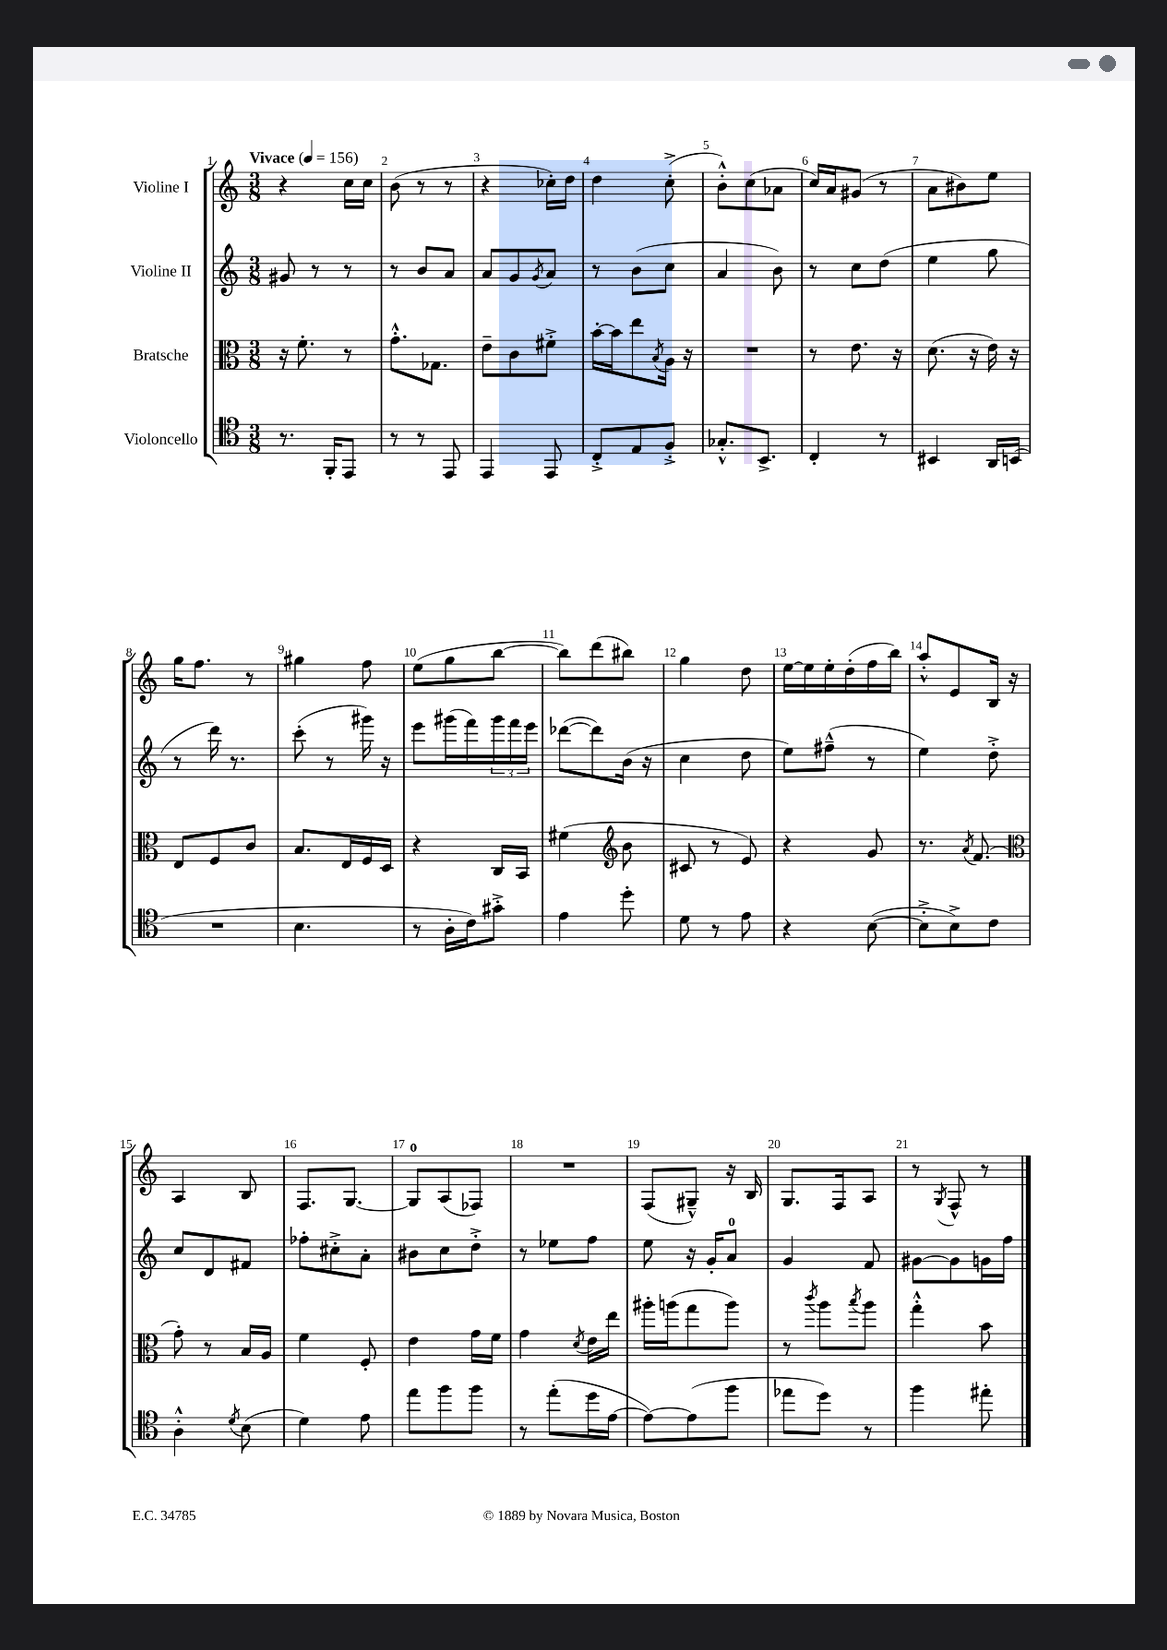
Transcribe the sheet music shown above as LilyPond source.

<<
\new StaffGroup <<
\new Staff = "s0" \with { instrumentName = "Violine I" } {
    \clef treble \key c \major \numericTimeSignature \time 3/8 \tempo "Vivace" 4 = 156
    r4 c''16 c''16 |
    b'8( r8 r8 |
    r4 ces''16-.) d''16 |
    d''4 c''8-.->( |
    b'8-.-^) c''8( aes'8 |
    c''16) a'16 gis'8( r8 |
    a'8 bis'8) e''8 |
    g''16 f''8. r8 |
    gis''4 f''8 |
    e''8( g''8 b''8~ |
    b''8) d'''8( bis''8) |
    g''4 d''8 |
    e''16~ e''16 e''16-. d''16-.( f''16 b''16) |
    a''8-.-^ e'8 b16 r16 |
    a4 b8 |
    f8. g8.~ |
    g8-0 a8( fes8) |
    R4. |
    f8( gis8---^) r16 b16 |
    g8. f16 a8 |
    r8 \acciaccatura { g8 } f8-^ r8 \bar "|." |
}
\new Staff = "s1" \with { instrumentName = "Violine II" } {
    \clef treble \key c \major \numericTimeSignature \time 3/8
    gis'8 r8 r8 |
    r8 b'8 a'8 |
    a'8 g'8 \acciaccatura { g'8 } a'8 |
    r8 b'8( c''8 |
    a'4 b'8) |
    r8 c''8 d''8( |
    e''4 g''8 |
    r8 d'''16) r8. |
    c'''8-.( r8 gis'''16) r16 |
    e'''8 gis'''16( f'''16) \tuplet 3/2 { gis'''16 f'''16 e'''16 } |
    des'''8~( des'''8) b'16( r16 |
    c''4 d''8 |
    e''8) fis''8---^( r8 |
    e''4) d''8-.-> |
    c''8 d'8 fis'8 |
    fes''8-. cis''8-.-> a'8-. |
    bis'8 c''8 d''8-.-> |
    r8 ees''8 f''8 |
    e''8 r16 g'16-. a'8-0 |
    g'4 f'8 |
    gis'8~ gis'8 g'16 f''16 \bar "|." |
}
\new Staff = "s2" \with { instrumentName = "Bratsche" } {
    \clef alto \key c \major \numericTimeSignature \time 3/8
    r16 f'8.-. r8 |
    g'8.-.-^ ges8. |
    e'8-- c'8 fis'8-.-> |
    b'16~-. b'16 e''8 \acciaccatura { b8 } a16 r16 |
    R4. |
    r8 e'8. r16 |
    d'8.( r16 e'16) r16 |
    e8 f8 c'8 |
    b8. e16 f16 d16 |
    r4 c16 b,16 |
    fis'4( \clef treble b'8 |
    cis'8 r8 e'8) |
    r4 g'8 |
    r8. \acciaccatura { a'8 } f'8.( |
    \clef alto g'8-.) r8 b16 a16 |
    f'4 f8-. |
    e'4 g'16 f'16 |
    g'4 \acciaccatura { d'8 } e'16 e''16 |
    ais''16-. a''16( g''8 a''8) |
    r8 \acciaccatura { c'''8 } a''8 \acciaccatura { b''8 } a''8 |
    g''4-.-^ b'8 \bar "|." |
}
\new Staff = "s3" \with { instrumentName = "Violoncello" } {
    \clef tenor \key c \major \numericTimeSignature \time 3/8
    r8. f,16-. e,8 |
    r8 r8 e,8 |
    e,4 e,8 |
    c8-.-> e8 f8-.-> |
    ges8.-.-^ b,8.-> |
    c4-. r8 |
    bis,4 a,16 b,16( |
    R4. |
    b4. |
    r8 a16-. c'16) gis'8-.-> |
    e'4 d''8-. |
    d'8 r8 e'8 |
    r4 b8~( |
    b8-.-> b8->) c'8 |
    a4-.-^ \acciaccatura { d'8 } b8( |
    d'4) e'8 |
    e''8 f''8 f''8 |
    r8 e''8-.( d''16 e'16~ |
    e'8~) e'8( f''8 |
    ees''8 d''8) r8 |
    f''4 eis''8-. \bar "|." |
}
>>
>>
\layout { \context { \Score \override BarNumber.break-visibility = ##(#f #t #t) barNumberVisibility = #all-bar-numbers-visible } }
